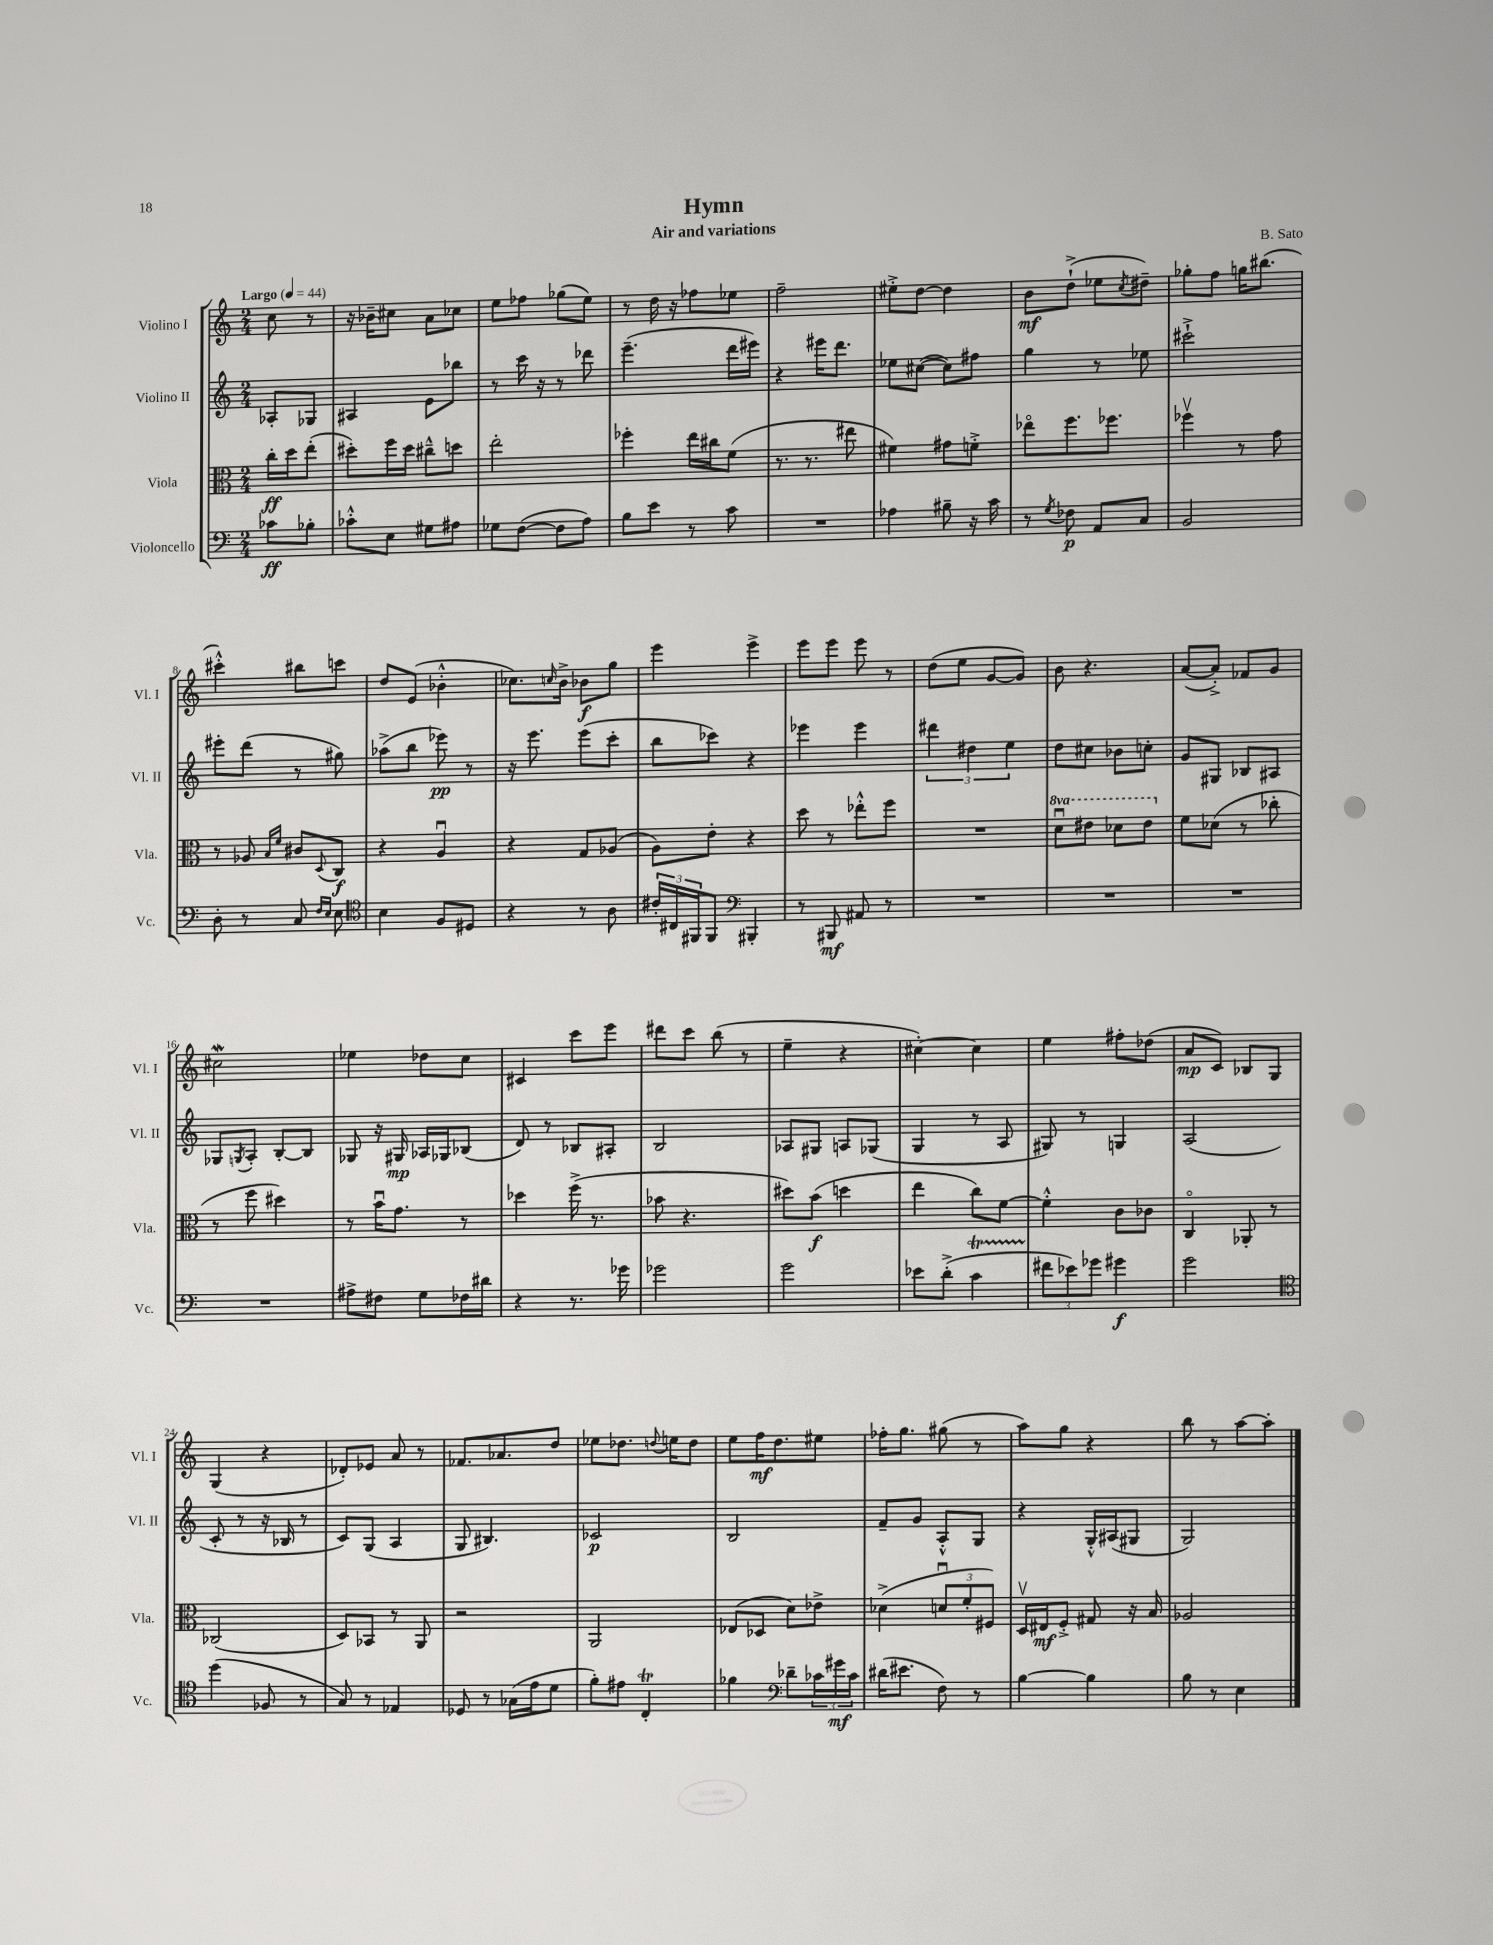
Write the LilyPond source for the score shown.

\header { title = "Hymn" composer = "B. Sato" subtitle = "Air and variations" }
<<
\new StaffGroup <<
\new Staff = "s0" \with { instrumentName = "Violino I" shortInstrumentName = "Vl. I" } {
    \clef treble \key c \major \numericTimeSignature \time 2/4 \partial 4 \tempo "Largo" 4 = 44
    c''8 r8 |
    r16 bes'16-- cis''8 a'8 ces''8 |
    e''8 fes''8 ges''8( e''8) |
    r8 d''16 r16 fes''8 ees''8 |
    f''2-- |
    eis''8-.-> d''8~ d''4 |
    b'8\mf d''8-!->( ees''8 \acciaccatura { c''8 } dis''8--) |
    ges''8-. f''8 g''16 bis''8.( |
    cis'''4-.-^) bis''8 c'''8 |
    d''8 e'8( bes'4-.-^ |
    ces''8.) \grace { c''16 } b'16-> bes'8\f g''8 |
    e'''4 e'''4-> |
    e'''8 e'''8 e'''8 r8 |
    d''8( e''8 g'8~ g'8) |
    b'8 r4. |
    a'8~( a'8-.->) fes'8 g'8 |
    cis''2\mordent |
    ees''4 des''8 c''8 |
    cis'4 c'''8 e'''8 |
    dis'''8 c'''8 b''8( r8 |
    e''4-- r4 |
    cis''4~-.) cis''4 |
    e''4 fis''8-. des''8( |
    a'8\mp c'8) bes8 g8 |
    g4( r4 |
    des'8-.) ees'8 a'8 r8 |
    fes'8. aes'8. d''8 |
    ees''8 des''8. \appoggiatura { d''8 } e''16 d''8 |
    e''8 f''16\mf d''8. eis''8 |
    fes''16-. g''8. gis''8( r8 |
    a''8) g''8 r4 |
    b''8 r8 a''8~ a''8-. \bar "|." |
}
\new Staff = "s1" \with { instrumentName = "Violino II" shortInstrumentName = "Vl. II" } {
    \clef treble \key c \major \numericTimeSignature \time 2/4 \partial 4
    aes8-. ges8 |
    ais4 e'8 bes''8 |
    r8 c'''16 r16 r8 des'''8 |
    e'''4.--( d'''16 eis'''16) |
    r4 eis'''16 d'''8. |
    ees''8 cis''8~( cis''8) fis''8 |
    g''4 r8 ees''8 |
    cis'''2-!-> |
    eis'''8-. d'''8( r8 gis''8) |
    aes''8->( b''8 ees'''8\pp) r8 |
    r16 e'''8. e'''8( c'''8-. |
    b''8 ces'''8) r4 |
    ees'''4 ees'''4 |
    \tuplet 3/2 { dis'''4 dis''4 e''4 } |
    d''8 cis''8 bes'8 c''8-. |
    g'8 gis8 bes8 ais8 |
    ges8 \acciaccatura { g8 } a8-. b8~-. b8 |
    ges8 r16 gis16\mp aes16 ges16 bes8( |
    d'8) r8 bes8 ais8-. |
    b2 |
    aes8 gis8 a8 ges8( |
    g4 r8 a8 |
    gis8) r8 g4 |
    a2( |
    c'8-. r8 r16 bes16 r8 |
    c'8) g8( a4 |
    g8 bis4.) |
    ces'2\p |
    b2 |
    f'8-- g'8 a8-.-^ g8 |
    r4 g16-.-^ ais16( gis8 |
    g2) \bar "|." |
}
\new Staff = "s2" \with { instrumentName = "Viola" shortInstrumentName = "Vla." } {
    \clef alto \key c \major \numericTimeSignature \time 2/4 \set Staff.ottavationMarkups = #ottavation-simple-ordinals \partial 4
    c''16-.\ff d''16 e''8-.( |
    dis''8-.) f''16 dis''16 cis''8---^ d''8 |
    e''2-. |
    fes''4-. e''16 cis''16 f'8( |
    r8. r8. eis''8 |
    fis'4) gis'8 f'8-.-> |
    ees''8\flageolet f''8. fes''8. |
    fes''4\upbow r8 g'8 |
    r8 aes8 \grace { b16 f'16 } cis'8 \appoggiatura { d8 } c8\f |
    r4 a4\downbow |
    r4 g8 aes8( |
    a8) e'8-. r4 |
    d''8 r8 ees''8-.-^ f''8 |
    R2 |
    \ottava #1 d''8\downbow eis''8 des''8 eis''8 \ottava #0 |
    f'8 des'8( r8 ces''8-. |
    r8 f''8 dis''4) |
    r8 b'16\downbow g'8. r8 |
    des''4 f''16->( r8. |
    bes'8 r4. |
    dis''8) b'8\f( d''4 |
    e''4 c''8) f'8~ |
    f'4-.-^ c'8 ces'8 |
    c4\flageolet aes,8-. r8 |
    ces2( |
    d8) bes,8 r8 a,8 |
    r2 |
    a,2 |
    ees8( des8 d'8) ees'8-> |
    des'4->( \tuplet 3/2 { d'8\downbow f'8-. fis8) } |
    d16\upbow eis16\mf f8-.-> gis8 r16 b16 |
    aes2 \bar "|." |
}
\new Staff = "s3" \with { instrumentName = "Violoncello" shortInstrumentName = "Vc." } {
    \clef bass \key c \major \numericTimeSignature \time 2/4 \partial 4
    ces'8\ff bes8-. |
    ces'8-.-^ e8 gis8 ais8 |
    ges8 f8~( f8 a8) |
    b8 e'8 r8 c'8 |
    R2 |
    aes4 bis8-- r16 c'16 |
    r8 \acciaccatura { g8 } fes8\p a,8 c8 |
    b,2 |
    d8-. r8 c8 \grace { f16 e16 } e8 |
    \clef tenor b4 f8 dis8 |
    r4 r8 a8 |
    \tuplet 3/2 { cis'16-. cis16 fis,16 } fis,8 \clef bass bis,,4-. |
    r8 bis,,8\mf ais,8 r8 |
    R2 |
    R2 |
    R2 |
    R2 |
    ais8-> fis8 g8 fes16 dis'16 |
    r4 r8. ges'16 |
    ges'2 |
    g'2 |
    ees'8 d'8-.->( c'4\startTrillSpan |
    \tuplet 3/2 { fis'8\stopTrillSpan ees'8) ges'8 } gis'4\f |
    g'2 |
    \clef tenor d''4( fes8 r8 |
    g8) r8 ees4 |
    des8 r8 ges16( e'16 d'8 |
    f'8-.) eis'8 c4-.\trill |
    fes'4 \clef bass des'8-- \tuplet 3/2 { ces'16 gis'16\mf ces'16 } |
    dis'16( eis'8. f8) r8 |
    b4~ b4 |
    b8 r8 e4 \bar "|." |
}
>>
>>
